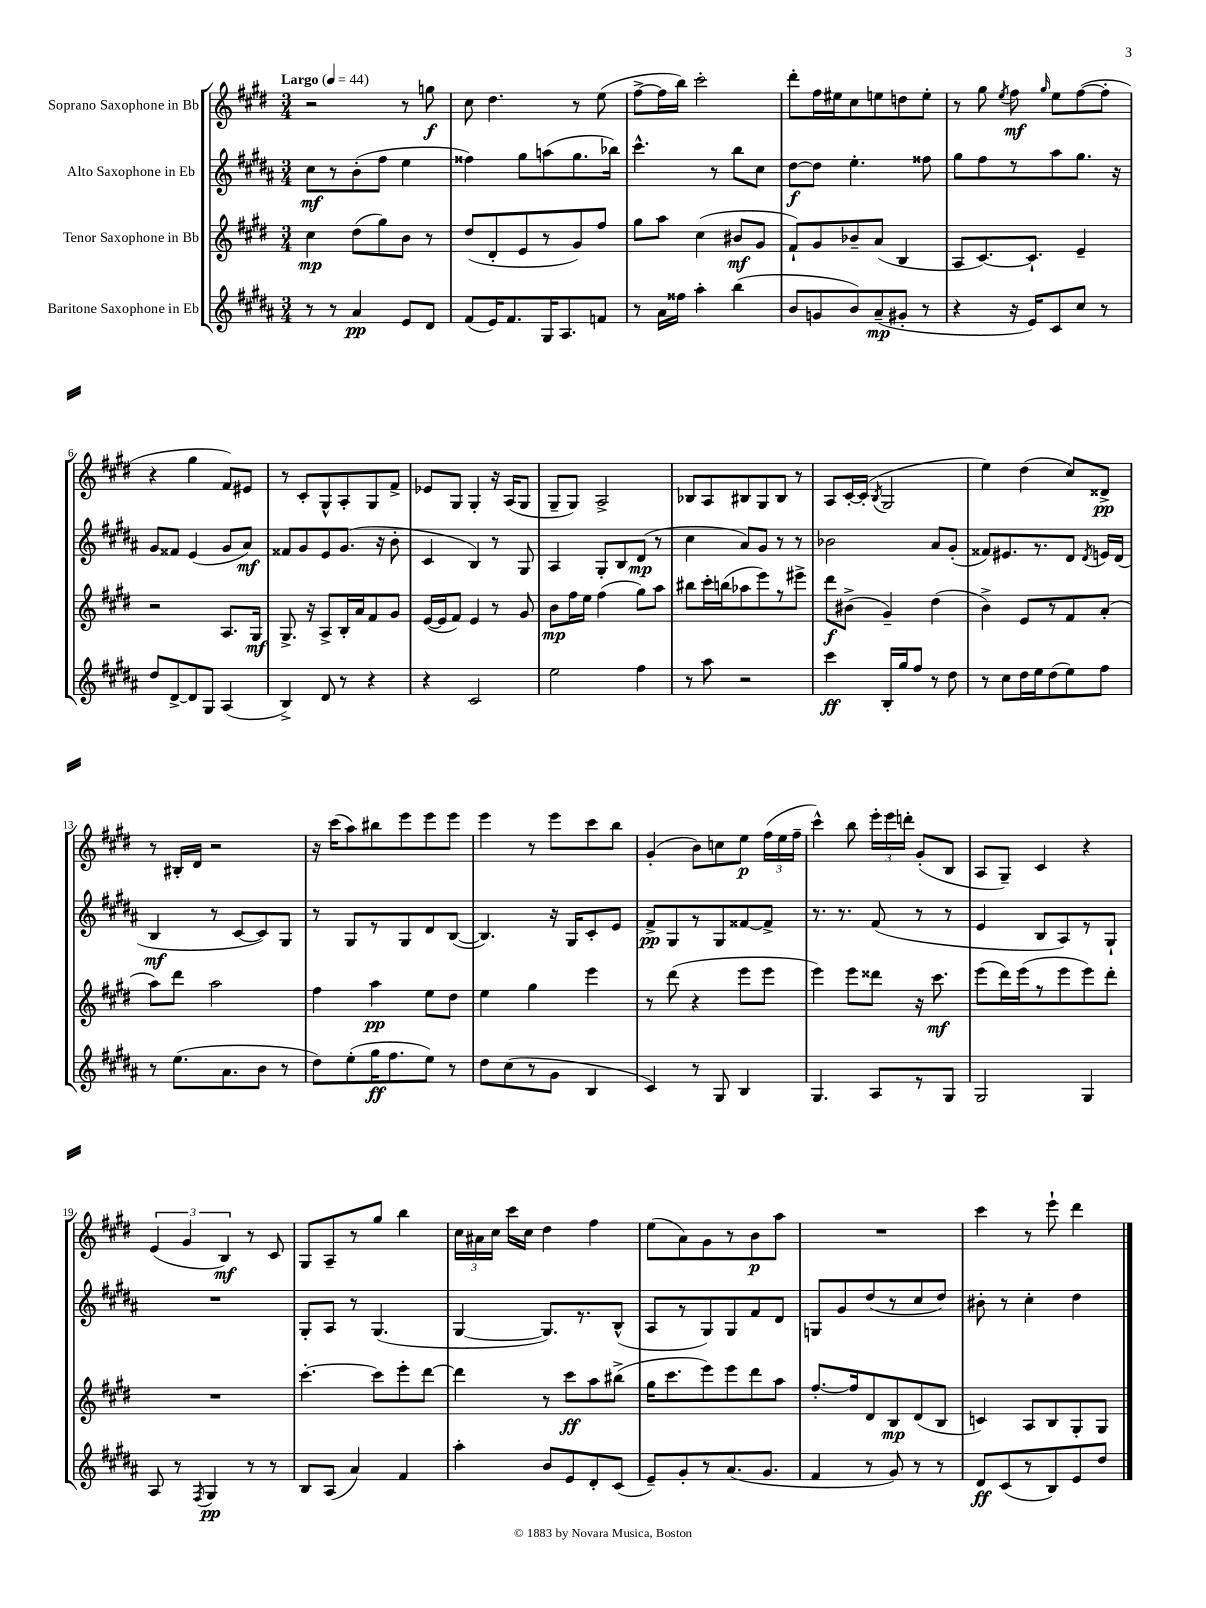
<<
\new StaffGroup <<
\new Staff = "s0" \with { instrumentName = "Soprano Saxophone in Bb" } {
    \clef treble \key e \major \numericTimeSignature \time 3/4 \tempo "Largo" 4 = 44
    \autoBeamOff r2 r8 g''8\f |
    cis''8 dis''4. r8 e''8( |
    fis''8[~-> fis''16 b''16]) cis'''2-. |
    dis'''8[-. fis''16 eis''16 cis''8 e''8 d''8 e''8]-. |
    r8 gis''8 \acciaccatura { e''8 } fis''8\mf \grace { gis''16 } e''8[ fis''8~( fis''8]-. |
    r4 gis''4 fis'8[) eis'8] |
    r8 cis'8[-. gis8-^ a8-. gis8 fis'8]-> |
    ees'8[ gis8] gis4-. r16 a16[( gis8] |
    gis8[-- gis8]) a2-> |
    bes8[ a8 bis8 gis8 bis8] r8 |
    a8[ cis'16~-. cis'16]-.( \acciaccatura { b8 } gis2 |
    e''4) dis''4( cis''8[) disis'8]->\pp |
    r8 bis16[-. dis'16] r2 |
    r16 cis'''16[( a''8) bis''8 e'''8 e'''8 e'''8] |
    e'''4 r8 e'''8[ cis'''8 b''8] |
    gis'4-.( b'8[) c''8 e''8]\p \tuplet 3/2 { fis''16[( e''16 fis''16]-- } |
    cis'''4-^) b''8 \tuplet 3/2 { e'''16[-. e'''16 d'''16]-. } gis'8[-.( b8] |
    a8[ gis8]--) cis'4 r4 |
    \tuplet 3/2 { e'4( gis'4 b4\mf) } r8 cis'8 |
    gis8[ a8-- r8 gis''8] b''4 |
    \tuplet 3/2 { cis''16[ ais'16 cis''16] } cis'''16[ cis''16] dis''4 fis''4 |
    e''8[( a'8) gis'8 r8 b'8\p a''8] |
    R2. |
    cis'''4 r8 e'''8-! dis'''4 \bar "|." |
}
\new Staff = "s1" \with { instrumentName = "Alto Saxophone in Eb" } {
    \clef treble \key b \major \numericTimeSignature \time 3/4
    \autoBeamOff cis''8[\mf r8 b'8-.( fis''8] e''4 |
    fisis''4) gis''8[ a''8( gis''8. bes''16]) |
    cis'''4.-^ r8 b''8[ cis''8] |
    dis''8[~\f dis''8] e''4.-. fisis''8 |
    gis''8[ fis''8 r8 ais''8 gis''8.] r16 |
    gis'8[ fisis'8] e'4( gis'8[ ais'8]\mf) |
    fisis'8[ gis'8 e'8 gis'8.]( r16 b'8-. |
    cis'4 b4) r8 gis8 |
    ais4 gis8[-. b8 dis'8]\mp( r8 |
    cis''4 ais'8[) gis'8] r8 r8 |
    bes'2 ais'8[ gis'8]-.( |
    fisis'8[) eis'8. r8. dis'8] \acciaccatura { dis'8 } e'16[ dis'16]( |
    b4\mf r8 cis'8[~ cis'8) gis8] |
    r8 gis8[ r8 gis8 dis'8 b8]~( |
    b4.) r16 gis16[ cis'8-. e'8] |
    fis'8[->\pp gis8 r8 gis8 fisis'8~ fisis'8]-> |
    r8. r8. fis'8( r8 r8 |
    e'4 b8[ ais8) r8 gis8]-! |
    R2. |
    gis8[-. ais8] r8 gis4.( |
    gis4~ gis8.[) r8. b8]-^( |
    ais8[ r8 gis8) gis8 fis'8 dis'8] |
    g8[ gis'8 dis''8( r8 cis''8 dis''8]) |
    bis'8-. r8 cis''4-. dis''4 \bar "|." |
}
\new Staff = "s2" \with { instrumentName = "Tenor Saxophone in Bb" } {
    \clef treble \key e \major \numericTimeSignature \time 3/4
    \autoBeamOff cis''4\mp dis''8[( gis''8) b'8] r8 |
    dis''8[( dis'8-. e'8 r8 gis'8) fis''8] |
    gis''8[ a''8] cis''4( bis'8[\mf gis'8] |
    fis'8[-!) gis'8 bes'8-- a'8]( b4 |
    a8[ cis'8.~) cis'8.]-! e'4-- |
    r2 a8.[ gis16]\mf |
    gis8.-> r16 a8[-> b16-. a'16 fis'8 gis'8] |
    e'16[~( e'16 fis'8]) e'4 r8 gis'8 |
    b'8[\mp fis''16 e''16] fis''4( gis''8[) a''8] |
    bis''8[ cis'''16-. b''16( aes''8 e'''8) r8 eis'''8]-> |
    dis'''8[\f bis'8]->( gis'4--) dis''4( |
    b'4->) e'8[ r8 fis'8 a'8]-.( |
    a''8[) dis'''8] a''2 |
    fis''4 a''4\pp e''8[ dis''8] |
    e''4 gis''4 e'''4 |
    r8 dis'''8( r4 e'''8[ e'''8] |
    e'''4) e'''8[ disis'''8] r16 cis'''8.\mf |
    e'''8[( dis'''16) e'''16( r8 e'''8 e'''8) dis'''8]-. |
    R2. |
    cis'''4.~-. cis'''8[ e'''8-. dis'''8]~ |
    dis'''4 r8 cis'''8[\ff a''8 bis''8]->( |
    gis''16[ cis'''8. e'''8) e'''8 dis'''8 a''8] |
    fis''8.[~-. fis''16 dis'8 b8\mp dis'8( b8] |
    c'4) a8[ b8 gis8-. gis8] \bar "|." |
}
\new Staff = "s3" \with { instrumentName = "Baritone Saxophone in Eb" } {
    \clef treble \key b \major \numericTimeSignature \time 3/4
    \autoBeamOff r8 r8 ais'4\pp e'8[ dis'8] |
    fis'8[( e'16) fis'8. gis16 ais8. f'8] |
    r8 ais'16[ fisis''16] ais''4-. b''4( |
    b'8[ g'8 b'8) ais'8--\mp( gis'8]-. r8 |
    r4 r16 e'16[) cis'8 cis''8] r8 |
    dis''8[ dis'8~-> dis'8 gis8] ais4( |
    b4->) dis'8 r8 r4 |
    r4 cis'2 |
    e''2 fis''4 |
    r8 ais''8 r2 |
    cis'''4\ff b16[-. gis''16 fis''8] r8 dis''8 |
    r8 cis''8[ dis''16 e''16 dis''8( e''8) fis''8] |
    r8 e''8.[( ais'8. b'8] r8 |
    dis''8[) e''8-.( gis''16\ff fis''8. e''8]) r8 |
    dis''8[ cis''8( r8 gis'8] b4 |
    cis'4) r8 gis8 b4 |
    gis4. ais8[ r8 gis8] |
    gis2 gis4 |
    ais8 r8 \acciaccatura { fis8 } gis4\pp r8 r8 |
    b8[ ais8]( ais'4) fis'4 |
    ais''4-. b'8[ e'8 dis'8-. cis'8]( |
    e'8[--) gis'8-. r8 ais'8.( gis'8.] |
    fis'4 r8 gis'8) r8 r8 |
    dis'8[\ff cis'8( r8 b8) e'8 dis''8] \bar "|." |
}
>>
>>
